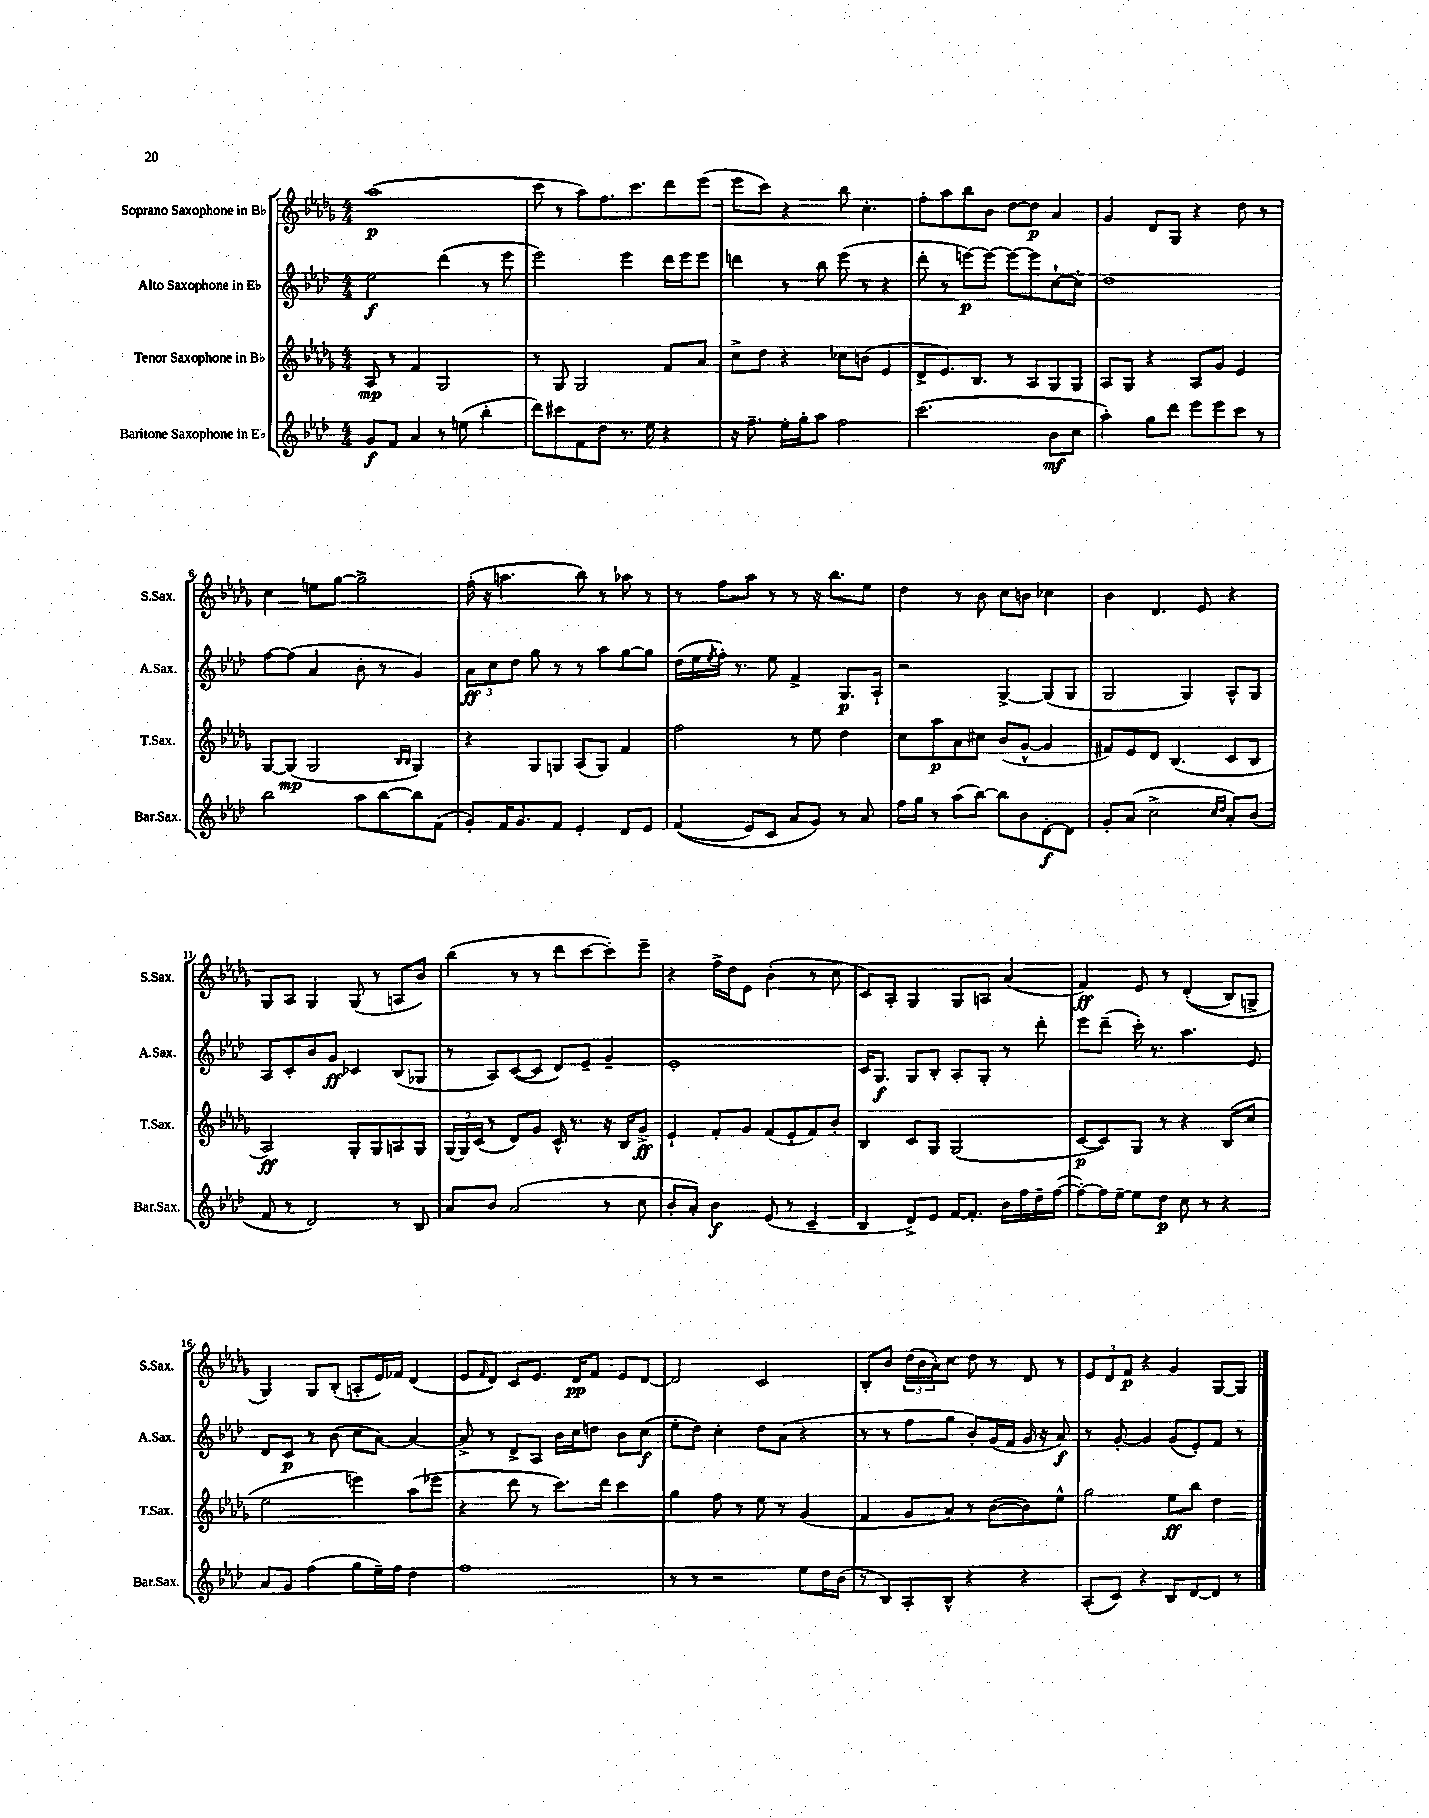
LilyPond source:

<<
\new StaffGroup <<
\new Staff = "s0" \with { instrumentName = "Soprano Saxophone in Bb" shortInstrumentName = "S.Sax." } {
    \clef treble \key des \major \numericTimeSignature \time 4/4
    aes''1\p( |
    c'''8 r8 aes''8) f''8. c'''8. des'''8 ees'''8( |
    ees'''8 c'''8) r4 bes''8 c''4.-. |
    f''8-. aes''8 bes''8 bes'8 des''8~ des''8\p aes'4 |
    ges'4 des'8 ges8 r4 des''8 r8 |
    c''4 e''8 ges''8~ ges''2-> |
    f''16-.( r16 a''4. bes''8) r8 aes''8 r8 |
    r8 f''8 aes''8 r8 r8 r16 bes''8. ees''8 |
    des''4 r8 bes'8 c''8 b'8 ces''4 |
    bes'4 des'4. ees'8 r4 |
    ges8 aes8 ges4 ges8( r8 a8 bes'8) |
    bes''4( r8 r8 des'''8 c'''8~ c'''8-.) ees'''8-- |
    r4 f''16-> des''16 ees'8 bes'4-.( r8 c''8 |
    c'8) aes8-. ges4 ges8 a8 aes'4( |
    f'4\ff) ees'8 r8 des'4-.(\( bes8) g8-> |
    ges4\) ges8 bes8-.( a8-. ees'16) fes'16 des'4( |
    ees'8 \grace { f'16 } des'8) c'8 ees'8. des'16\pp f'8 ees'8 des'8~ |
    des'2 c'2 |
    bes8-. bes'8 \tuplet 3/2 { des''16( bes'16 aes'16-.) } c''8 des''8 r8 des'8 r8 |
    \tuplet 3/2 { ees'8 des'8 f'8\p } r4 ges'4 ges8~ ges8 \bar "|." |
}
\new Staff = "s1" \with { instrumentName = "Alto Saxophone in Eb" shortInstrumentName = "A.Sax." } {
    \clef treble \key aes \major \numericTimeSignature \time 4/4
    ees''2\f des'''4( r8 ees'''8 |
    ees'''2) ees'''4 des'''16 ees'''16 ees'''8 |
    d'''4 r8 bes''8 ees'''8( r8 r4 |
    des'''8-. r8 e'''8~\p) e'''8~ e'''8~ e'''8 c''8~-! c''8-. |
    des''1 |
    f''8~ f''8( aes'4 bes'8-. r8 g'4) |
    \tuplet 3/2 { aes'8\ff c''8 des''8 } g''8 r8 r8 aes''8 g''8~ g''8 |
    des''16( ees''16 \acciaccatura { ees''8 } f''16-.) r8. ees''8 f'4-> g8.\p aes16-! |
    r2 g4~-> g8( g8 |
    g2 g4) aes8-^ g8 |
    aes8 c'8-. bes'8 g'8\ff ces'4 bes8( ges8 |
    r8 aes8) c'8~( c'8 des'8) ees'8-- g'4-- |
    ees'1-. |
    c'16 g8.\f g8 bes8-. aes8-. g8-. r8 des'''8-. |
    ees'''8 des'''8--( c'''16-.) r8. aes''4. ees'8 |
    des'8 c'8\p r8 bes'8( c''8 aes'8~) aes'4~ |
    aes'8-> r8 des'8-> aes8 bes'16 c''16 d''8 bes'8 c''8\f( |
    ees''8-. des''8) c''4-. des''8 aes'8( r4 |
    r8 r8 f''8 g''8 bes'8-.) g'16( f'16 g'16 r16 aes'8\f) |
    r8 g'8~-. g'4 g'8( ees'8-.) f'8 r8 \bar "|." |
}
\new Staff = "s2" \with { instrumentName = "Tenor Saxophone in Bb" shortInstrumentName = "T.Sax." } {
    \clef treble \key des \major \numericTimeSignature \time 4/4
    aes8\mp r8 f'4 ges2 |
    r8 ges8 ges2 f'8 aes'8 |
    c''8-> des''8 r4 ces''8 b'8( ees'4 |
    des'8-> ees'8.) bes8. r8 aes8 ges8 ges8 |
    aes8 ges8 r4 aes8 ges'8 ees'4 |
    ges8~ ges8\mp( ges2 \grace { bes16 bes16 } ges4) |
    r4 ges8 g8 aes8( g8) f'4 |
    f''2 r8 ees''8 des''4 |
    c''8 aes''8\p aes'8 cis''8 bes'8( ges'8~-^ ges'4 |
    fis'8) ees'8 des'8 bes4.( c'8 bes8 |
    aes2\ff) ges8-. ges8 a8 ges8 |
    \tuplet 3/2 { ges16( ges16) c'16( } r8 des'8) ges'8 c'16-^ r8. r16 bes16 ges'8->\ff |
    ees'4-! f'8-. ges'8 f'8( ees'8-. f'8) bes'8-. |
    bes4 c'8 ges8 ges2( |
    c'8~\p c'8) ges8 r8 r4 bes8( c''8 |
    ees''2 e'''4) aes''8( ees'''8 |
    r4 des'''8 r8 c'''8.) des'''16 c'''4 |
    ges''4 f''8 r8 ees''8 r8 ges'4( |
    f'4 ges'8 aes'8) r8 bes'8~( bes'8) ees''8-^ |
    ges''2 ees''8\ff bes''8 des''4 \bar "|." |
}
\new Staff = "s3" \with { instrumentName = "Baritone Saxophone in Eb" shortInstrumentName = "Bar.Sax." } {
    \clef treble \key aes \major \numericTimeSignature \time 4/4
    g'8\f f'8 aes'4 r8 e''8( bes''4-. |
    des'''8) cis'''8 f'8 des''8 r8. ees''16 r4 |
    r16 f''8.-- ees''16-. g''16-. aes''8 f''2 |
    c'''2.( bes'8\mf c''8 |
    aes''4-.) g''8 des'''8 ees'''8 ees'''8 c'''8 r8 |
    bes''2 aes''8 bes''8~ bes''8 f'8( |
    g'8-.) f'16 g'8. f'8 ees'4-. des'8 ees'8 |
    f'4(\( ees'8) c'8 aes'8 g'8\) r8 aes'8 |
    f''16 g''16 r8 aes''8( bes''8~) bes''8 bes'8 des'8~-.\f des'8 |
    g'8-. aes'8( c''2-> \grace { c''16 des''16 } aes'8-.) bes'8( |
    f'8 r8 des'2) r8 bes8 |
    aes'8 bes'8 aes'2( r8 c''8 |
    bes'8-. aes'8-.) bes'4\f ees'8( r8 c'4-- |
    bes4 des'8->) ees'8 f'16~ f'8.-. bes'16 f''16 des''16-- f''16~( |
    f''8~-.) f''16 ees''16~-- ees''8 des''8\p c''8 r8 r4 |
    aes'8 g'8 f''4( g''8 ees''16--) f''16 des''4 |
    f''1 |
    r8 r8 r2 ees''8 des''16 bes'16( |
    r8 bes8) aes8-. bes8-^ r4 r4 |
    aes8-.( c'8) r4 bes8 des'8~ des'8 r8 \bar "|." |
}
>>
>>
